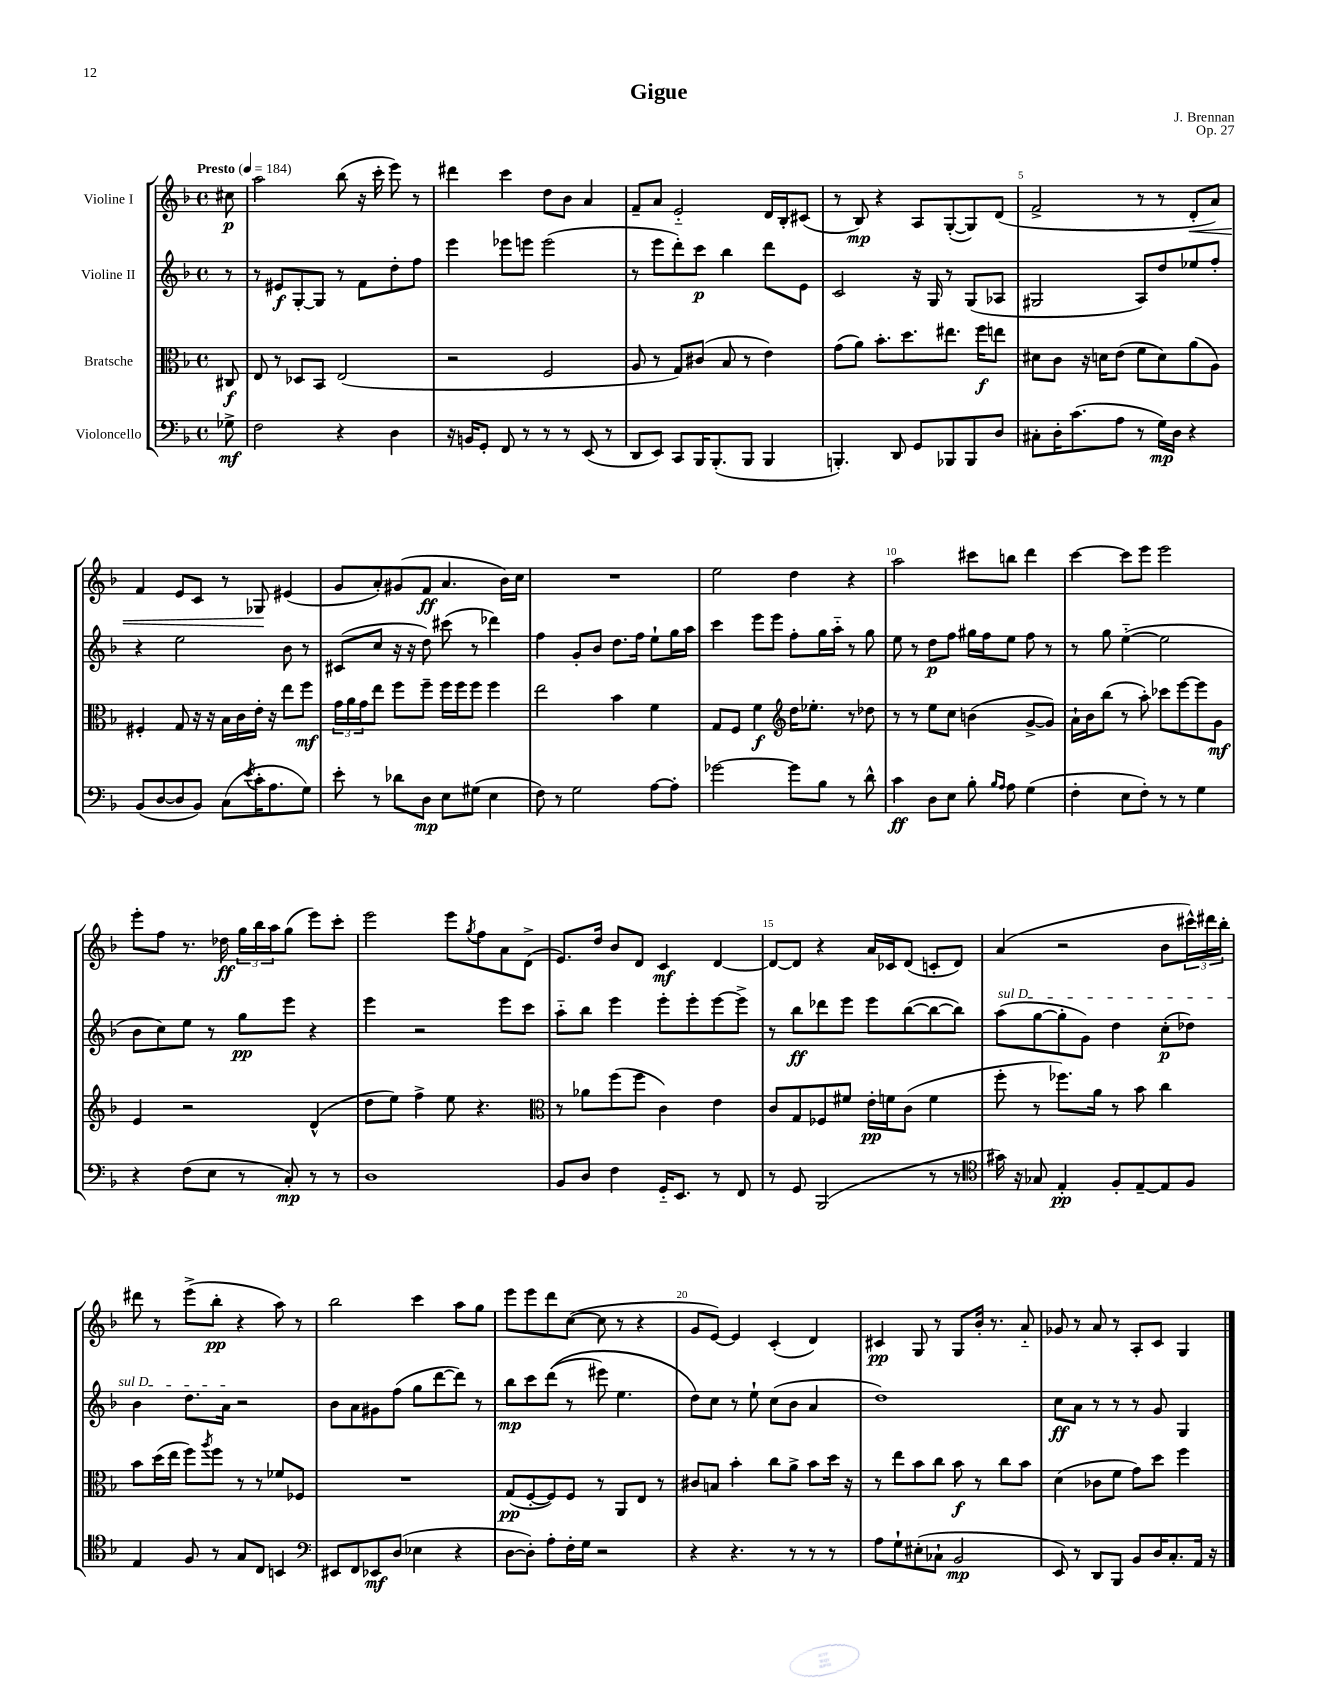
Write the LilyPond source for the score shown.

\header { title = "Gigue" composer = "J. Brennan" opus = "Op. 27" }
<<
\new StaffGroup <<
\new Staff = "s0" \with { instrumentName = "Violine I" } {
    \clef treble \key f \major \defaultTimeSignature \time 4/4 \partial 8 \tempo "Presto" 4 = 184
    cis''8\p |
    a''2 bes''8( r16 c'''16-. e'''8) r8 |
    dis'''4 c'''4 d''8 bes'8 a'4 |
    f'8-- a'8 e'2-_ d'16 bes16-. cis'8( |
    r8 bes8\mp) r4 a8 g8~-.( g8) d'8( |
    f'2-> r8 r8 d'8-.\< a'8) |
    f'4 e'8 c'8 r8 ges8\! eis'4( |
    g'8 a'8-.) gis'8( f'8\ff a'4. bes'16) c''16 |
    R1 |
    e''2 d''4 r4 |
    a''2 cis'''8 b''8 d'''4 |
    c'''4~ c'''8 e'''8 e'''2 |
    e'''8-. f''8 r8. des''16\ff \tuplet 3/2 { g''16 bes''16 a''16 } g''8( e'''8) c'''8-. |
    e'''2 e'''8 \acciaccatura { g''8 } f''8 a'8 d'8->( |
    e'8.) d''16 bes'8 d'8 c'4\mf d'4~ |
    d'8~ d'8 r4 a'16 ces'16 d'8( c'8-. d'8) |
    a'4( r2 bes'8 \tuplet 3/2 { cis'''16-^) dis'''16 bes''16-. } |
    dis'''8 r8 e'''8->( bes''8-.\pp r4 a''8) r8 |
    bes''2 c'''4 a''8 g''8 |
    e'''8 e'''8 d'''8 c''8~( c''8 r8 r4 |
    g'8 e'8~) e'4 c'4-.( d'4) |
    cis'4\pp g8 r8 g8 bes'16-. r8. a'8-_ |
    ges'8 r8 a'8 r8 a8-. c'8 g4 \bar "|." |
}
\new Staff = "s1" \with { instrumentName = "Violine II" } {
    \clef treble \key f \major \defaultTimeSignature \time 4/4 \partial 8
    r8 |
    r8 eis'8\f g8~-. g8 r8 f'8 d''8-. f''8 |
    e'''4 ees'''8 e'''8 e'''2( |
    r8 e'''8 d'''8-.) c'''8\p bes''4 d'''8 e'8 |
    c'2 r16 g16 r8 g8( aes8 |
    gis2 a8) d''8 ees''8 f''8-. |
    r4 e''2 bes'8 r8 |
    cis'8( c''8 r16 r16 d''8) cis'''8( r8 des'''4) |
    f''4 g'8-. bes'8 d''8. f''16 e''8-! g''16 a''16 |
    c'''4 e'''8 e'''8 f''8-. g''16 a''16-_ r8 g''8 |
    e''8 r8 d''8\p f''8 gis''16 f''16 e''8 f''8 r8 |
    r8 g''8 e''4~-_( e''2 |
    bes'8 c''8) e''8 r8 g''8\pp e'''8 r4 |
    e'''4 r2 e'''8 c'''8 |
    a''8-_ bes''8 e'''4 e'''8-. e'''8-. e'''8~ e'''8-> |
    r8 bes''8\ff des'''8 e'''8 e'''8 bes''8~( bes''8~ bes''8) |
    \once \override TextSpanner.bound-details.left.text = \markup { \italic "sul D" } a''8\startTextSpan( g''8~ g''8-. g'8) d''4 c''8-.\p( des''8) |
    bes'4 d''8. a'16\stopTextSpan r2 |
    bes'8 a'8 gis'8 f''8( g''8 d'''8~ d'''8) r8 |
    bes''8\mp c'''8 d'''8(\( r8 eis'''8) e''4. |
    d''8\) c''8 r8 e''8-! c''8( bes'8 a'4 |
    d''1) |
    c''8\ff a'8 r8 r8 r8 g'8 g4 \bar "|." |
}
\new Staff = "s2" \with { instrumentName = "Bratsche" } {
    \clef alto \key f \major \defaultTimeSignature \time 4/4 \partial 8
    cis8\f |
    e8 r8 des8 bes,8 e2( |
    r2 f2 |
    a8 r8 g8) cis'8( bes8 r8 e'4) |
    g'8( a'8) bes'8.-. d''8. eis''8. f''16\f e''8 |
    dis'8 c'8 r16 d'16 e'8( f'8 d'8) a'8( a8) |
    fis4-. g8 r16 r16 bes16 c'16 e'16-. r16 e''8 f''8\mf |
    \tuplet 3/2 { g'16 a'16 g'16 } e''8 f''8 f''8-- f''16 f''16 f''8 f''4 |
    e''2 bes'4 f'4 |
    g8 f8 f'4\f \clef treble d''16 ees''8.-. r8 des''8 |
    r8 r8 e''8 c''8 b'4( g'8~-> g'8) |
    a'16-! bes'16 bes''8( r8 a''8-.) ces'''8 e'''8~ e'''8 g'8\mf |
    e'4 r2 d'4-^( |
    d''8 e''8) f''4-> e''8 r4. |
    \clef alto r8 aes'8 f''8( f''8 c'4) e'4 |
    c'8 g8 fes8 fis'8 e'16-.\pp f'16 c'8( f'4 |
    f''8-. r8 fes''8.) a'16 r8 bes'8 c''4 |
    bes'8 d''16( e''16 f''8) \acciaccatura { a''8 } f''8 r8 r8 fes'8 fes8 |
    R1 |
    g8\pp( f8~-. f8) f8 r8 a,8 e8 r8 |
    cis'8 b8 bes'4-. c''8 a'8-> bes'8 d''16 r16 |
    r8 e''8 bes'8 c''8 bes'8\f r8 c''8 bes'8 |
    d'4( ces'8 f'8 g'8) d''8 f''4 \bar "|." |
}
\new Staff = "s3" \with { instrumentName = "Violoncello" } {
    \clef bass \key f \major \defaultTimeSignature \time 4/4 \partial 8
    ges8->\mf |
    f2 r4 d4 |
    r16 b,16 g,8-. f,8 r8 r8 r8 e,8( r8 |
    d,8 e,8) c,8 bes,,16 bes,,8.-.( bes,,8 bes,,4 |
    b,,4.-.) d,8 g,8 bes,,8 bes,,8 d8 |
    cis8-. d16-. c'8.( a8 r8 g16\mp) d16 r4 |
    bes,8( d8~ d8 bes,8) c8( \acciaccatura { e'8 } c'16-. a8. g8) |
    e'8-. r8 des'8 d8\mp e8 gis8( e4 |
    f8) r8 g2 a8~ a8-. |
    ges'2~ ges'8 bes8 r8 d'8-^ |
    c'4\ff d8 e8 bes8-. \grace { bes16 a16 } a8 g4( |
    f4-. e8 f8-.) r8 r8 g4 |
    r4 f8( e8 r8 c8-.\mp) r8 r8 |
    d1 |
    bes,8 d8 f4 g,16-_ e,8. r8 f,8 |
    r8 g,8 bes,,2( r8 r8 |
    \clef tenor gis'16) r16 ges8 e4-.\pp f8-. e8~-- e8 f8 |
    e4 f8 r8 g8 c8 b,4 |
    \clef bass eis,8 f,8 ees,8\mf d8( ees4 r4 |
    d8~ d8-.) a8-. f16-. g16 r2 |
    r4 r4. r8 r8 r8 |
    a8 g8-! eis8-.( ces8-! bes,2\mp |
    e,8) r8 d,8 bes,,8 bes,8 d16 c8.-. a,16 r16 \bar "|." |
}
>>
>>
\layout { \context { \Score \override BarNumber.break-visibility = ##(#f #t #t) barNumberVisibility = #(every-nth-bar-number-visible 5) } }
